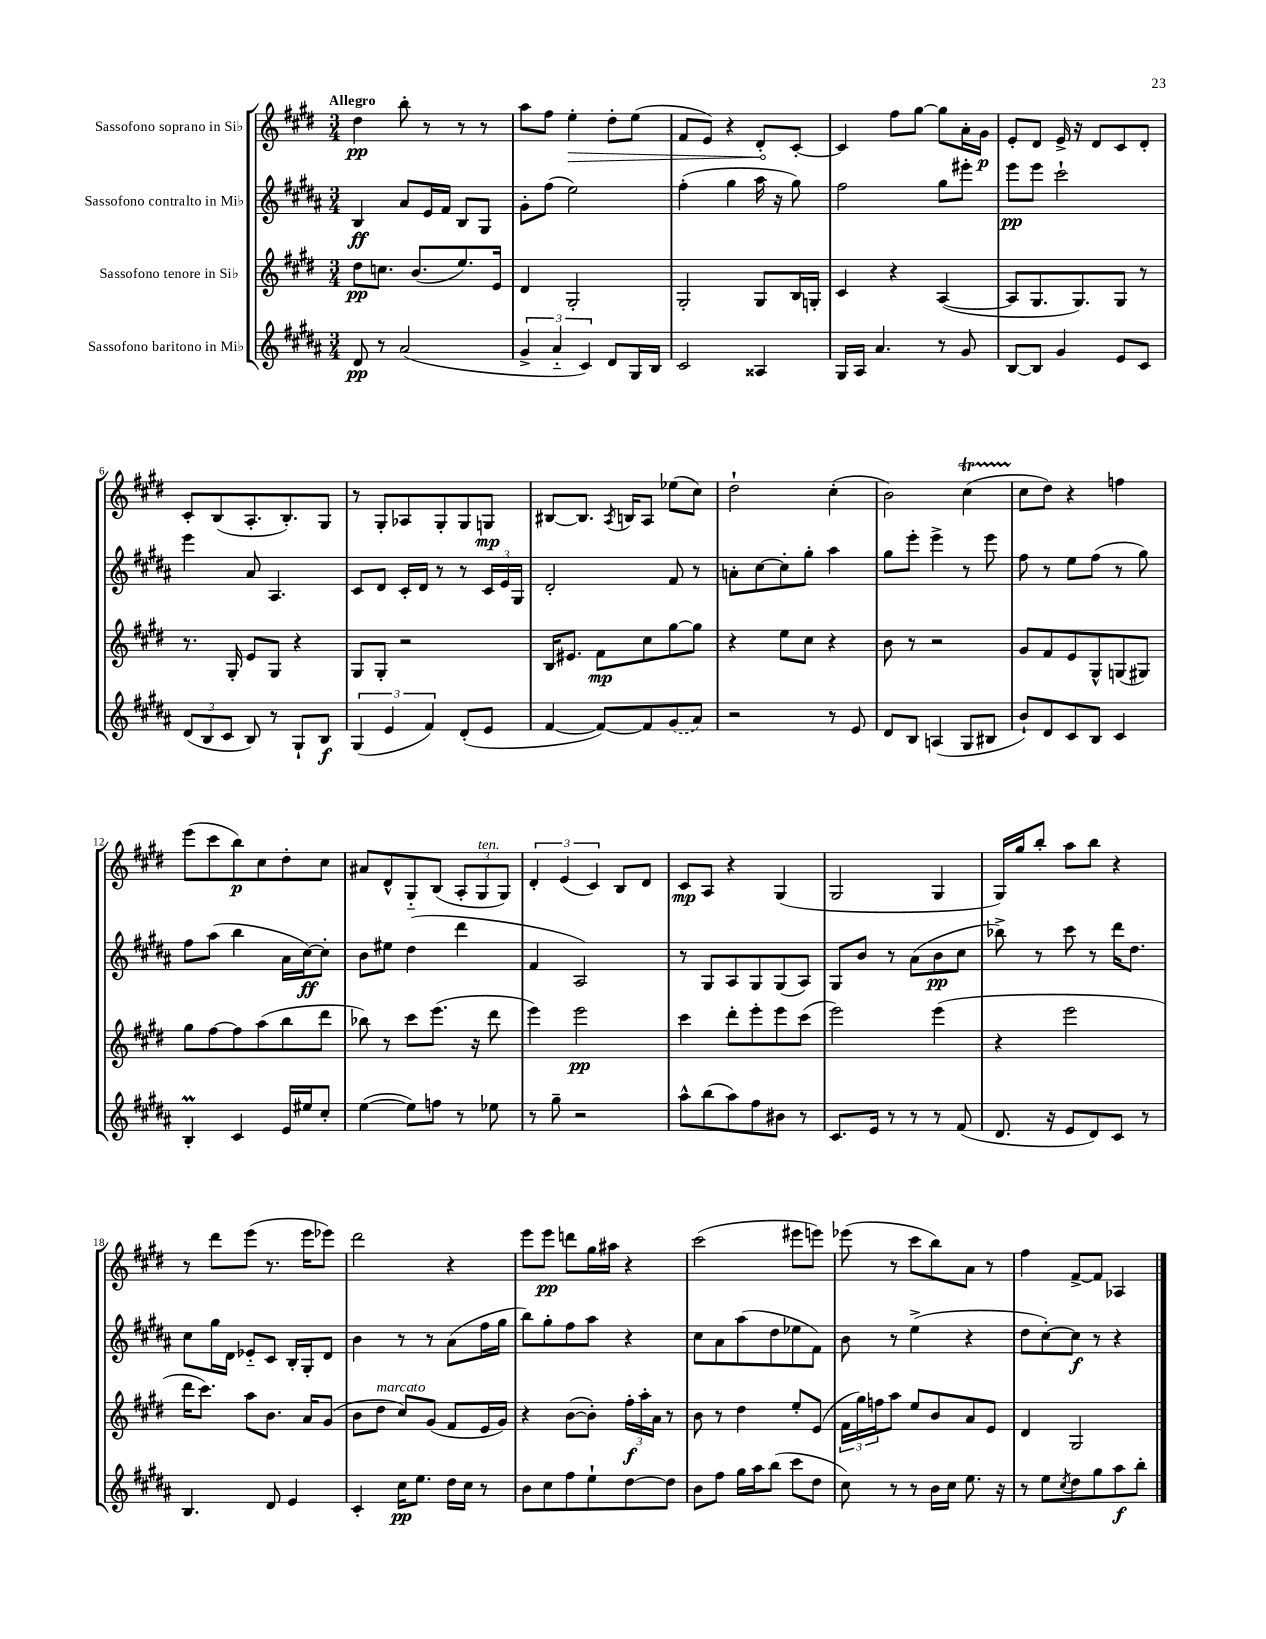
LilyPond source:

<<
\new StaffGroup <<
\new Staff = "s0" \with { instrumentName = "Sassofono soprano in Sib" } {
    \clef treble \key e \major \numericTimeSignature \time 3/4 \tempo "Allegro"
    dis''4\pp b''8-. r8 r8 r8 |
    a''8 fis''8 \once \override Hairpin.circled-tip = ##t e''4-.\> dis''8-. e''8( |
    fis'8 e'8) r4 dis'8-.\! cis'8~-. |
    cis'4 fis''8 gis''8~ gis''8 a'16-. gis'16\p |
    e'8-. dis'8 e'16-> r16 dis'8 cis'8 dis'8-. |
    cis'8-. b8( a8.-. b8.-.) gis8 |
    r8 gis8-. aes8 gis8-. gis8 g8\mp |
    bis8~ bis8. \acciaccatura { a8 } b16 a8 ees''8( cis''8) |
    dis''2-! cis''4-.( |
    b'2) cis''4\startTrillSpan( |
    cis''8\stopTrillSpan dis''8) r4 f''4 |
    e'''8( cis'''8 b''8\p) cis''8 dis''8-. cis''8 |
    ais'8 dis'8-^ gis8-_ b8( \tuplet 3/2 { a8-. gis8^\markup { \italic "ten." } gis8) } |
    \tuplet 3/2 { dis'4-. e'4( cis'4) } b8 dis'8 |
    cis'8\mp a8 r4 gis4( |
    gis2 gis4 |
    gis16) gis''16 b''8-. a''8 b''8 r4 |
    r8 dis'''8 e'''8( r8. e'''16 ees'''8) |
    dis'''2 r4 |
    e'''8 e'''8\pp d'''8 gis''16 ais''16 r4 |
    cis'''2( eis'''8 e'''8) |
    ees'''8( r8 cis'''8 b''8) a'8 r8 |
    fis''4 fis'8~-> fis'8 aes4 \bar "|." |
}
\new Staff = "s1" \with { instrumentName = "Sassofono contralto in Mib" } {
    \clef treble \key b \major \numericTimeSignature \time 3/4
    b4\ff ais'8 e'16 fis'16 b8 gis8 |
    gis'8-. fis''8( e''2) |
    fis''4-.( gis''4 ais''16 r16 gis''8) |
    fis''2 gis''8 eis'''8-. |
    e'''8\pp e'''8 cis'''2-! |
    e'''4 ais'8 ais4. |
    cis'8 dis'8 cis'16-. dis'16 r8 r8 \tuplet 3/2 { cis'16 e'16 gis16 } |
    dis'2-. fis'8 r8 |
    a'8-. cis''8~ cis''8-. gis''8-. ais''4 |
    gis''8 e'''8-. e'''4-> r8 e'''8 |
    fis''8 r8 e''8 fis''8( r8 gis''8) |
    fis''8 ais''8( b''4 ais'16 cis''16~\ff) cis''8-. |
    b'8 eis''8 dis''4( dis'''4 |
    fis'4 ais2) |
    r8 gis8 ais8 gis8 gis8( ais8) |
    gis8 b'8 r8 ais'8( b'8\pp cis''8 |
    bes''8->) r8 cis'''8 r8 dis'''16 dis''8. |
    cis''8 gis''16 dis'16 ees'8-_ cis'8 b16-. gis16-. dis'8 |
    b'4 r8 r8 ais'8( fis''16 gis''16 |
    b''8) gis''8-. fis''8 ais''8 r4 |
    cis''8 ais'8 ais''8( dis''8 ees''8 fis'8) |
    b'8 r8 e''4->( r4 |
    dis''8 cis''8~-.) cis''8\f r8 r4 \bar "|." |
}
\new Staff = "s2" \with { instrumentName = "Sassofono tenore in Sib" } {
    \clef treble \key e \major \numericTimeSignature \time 3/4
    dis''8\pp c''8. b'8.( e''8.) e'16 |
    dis'4 gis2-. |
    gis2-. gis8 b16 g16-. |
    cis'4 r4 a4~( |
    a8 gis8. gis8.) gis8 r8 |
    r8. gis16-. e'8 gis8 r4 |
    gis8 gis8-. r2 |
    b16 eis'8. fis'8\mp cis''8 gis''8~ gis''8 |
    r4 e''8 cis''8 r4 |
    b'8 r8 r2 |
    gis'8 fis'8 e'8 gis8-^ g8( gis8) |
    gis''8 fis''8~ fis''8 a''8( b''8 dis'''8 |
    bes''8) r8 cis'''8 e'''8.( r16 dis'''8 |
    e'''4) e'''2\pp |
    cis'''4 dis'''8-. e'''8-. e'''8 cis'''8( |
    e'''2) e'''4( |
    r4 e'''2 |
    dis'''16 cis'''8.) a''8 b'8. a'16 gis'8( |
    b'8 dis''8^\markup { \italic "marcato" } cis''8) gis'8( fis'8 e'16 gis'16) |
    r4 b'8~( b'8-.) \tuplet 3/2 { fis''16-.\f a''16-. a'16 } r8 |
    b'8 r8 dis''4 e''8-. e'8( |
    \tuplet 3/2 { fis'16 gis''16) f''16 } a''8 e''8 b'8 a'8 e'8 |
    dis'4 gis2 \bar "|." |
}
\new Staff = "s3" \with { instrumentName = "Sassofono baritono in Mib" } {
    \clef treble \key b \major \numericTimeSignature \time 3/4
    dis'8\pp r8 ais'2( |
    \tuplet 3/2 { gis'4-> ais'4-_ cis'4) } dis'8 gis16 b16 |
    cis'2 aisis4 |
    gis16 ais16 ais'4. r8 gis'8 |
    b8~ b8 gis'4 e'8 cis'8 |
    \tuplet 3/2 { dis'8( b8 cis'8 } b8) r8 gis8-! b8\f |
    \tuplet 3/2 { gis4( e'4 fis'4) } dis'8-.( e'8 |
    fis'4~ fis'8~) fis'8 \once \slurDashed gis'8( ais'8) |
    r2 r8 e'8 |
    dis'8 b8 a4( gis8 bis8 |
    b'8-!) dis'8 cis'8 b8 cis'4 |
    b4-.\prall cis'4 e'16 eis''16 cis''8-. |
    e''4~( e''8) f''8 r8 ees''8 |
    r8 gis''8-- r2 |
    ais''8-^ b''8( ais''8) fis''8 bis'8 r8 |
    cis'8. e'16 r8 r8 r8 fis'8( |
    dis'8. r16 e'8 dis'8) cis'8 r8 |
    b4. dis'8 e'4 |
    cis'4-. cis''16\pp e''8. dis''16 cis''16 r8 |
    b'8 cis''8 fis''8 e''8-! dis''8~ dis''8 |
    b'8 fis''8 gis''16 ais''16 b''8( cis'''8 dis''8 |
    cis''8) r8 r8 b'16 cis''16 e''8. r16 |
    r8 e''8 \acciaccatura { cis''8 } dis''8 gis''8 ais''8\f b''8-. \bar "|." |
}
>>
>>
